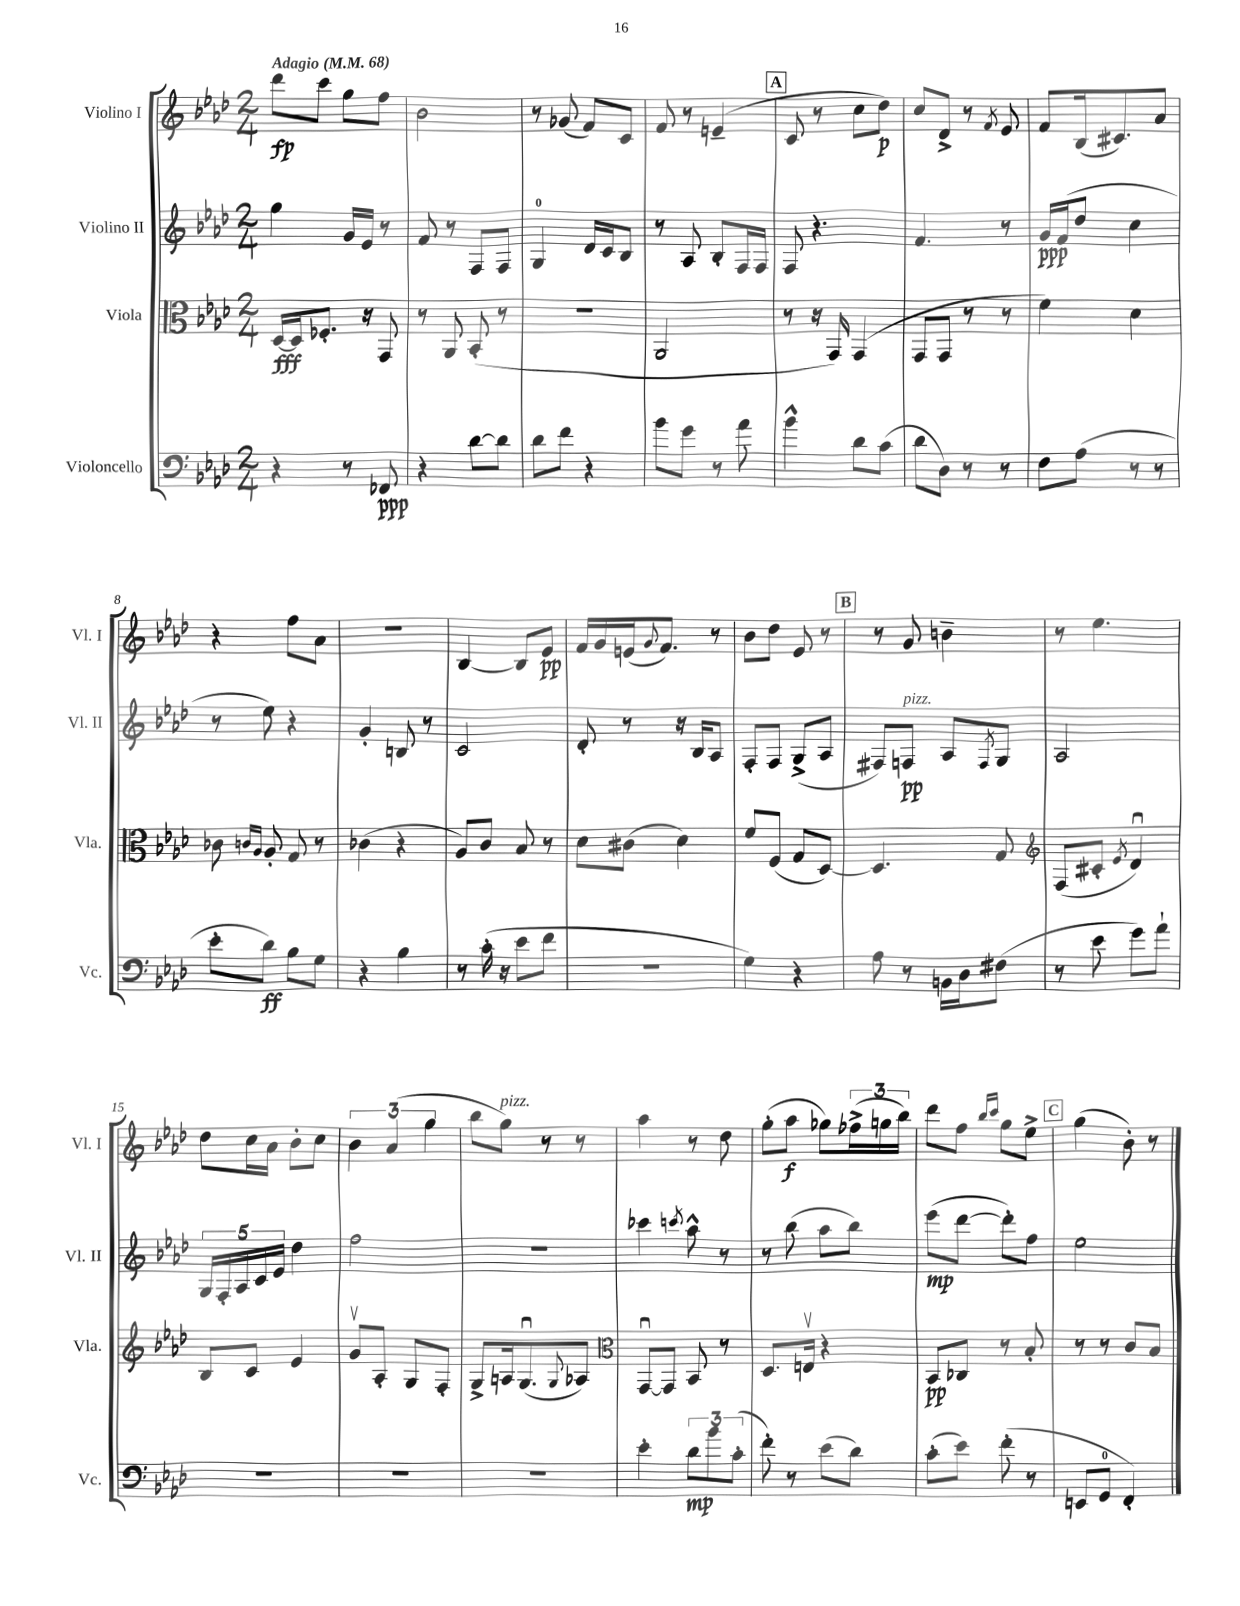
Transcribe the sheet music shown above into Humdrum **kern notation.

**kern	**kern	**kern	**kern
*staff4	*staff3	*staff2	*staff1
*clefF4	*clefC3	*clefG2	*clefG2
*k[b-e-a-d-]	*k[b-e-a-d-]	*k[b-e-a-d-]	*k[b-e-a-d-]
*M2/4	*M2/4	*M2/4	*M2/4
*MM68	*MM68	*MM68	*MM68
4r	[16D-	4gg	8ddd-
.	16D-]	.	.
.	8.F-'	.	8ccc
8r	.	16g	8gg
.	16r	16e-	.
8FF-	8GG	8r	8ff
=	=	=	=
4r	8r	8f	2b-
.	8AA-	8r	.
[8d-	(8BB-'	8F	.
8d-]	8r	8F	.
=	=	=	=
8d-	2r	4G	8r
8f	.	.	(8g-
4r	.	16d-	8f)
.	.	16c	.
.	.	8B-	8c
=	=	=	=
8b-	2AA-	8r	8f
8g	.	8A-	8r
8r	.	8B-'	(4e~
8a-	.	16F	.
.	.	16F	.
=	=	=	=
4b-^^	8r	8F	8c
.	16r	4.r	8r
.	16GG)	.	.
8d-	(4GG	.	8cc
(8c	.	.	8dd-)
=	=	=	=
8d-	8GG	4.f	8cc
8D-)	8GG	.	8d-^
8r	8r	.	8r
.	.	.	8qf
8r	8r	8r	8e-
=	=	=	=
8F	4f)	16g	8f
.	.	(16f	.
(8A-	.	8dd-	(16B-
.	.	.	8.c#)
8r	4d-	4cc	.
8r	.	.	8a-
=	=	=	=
8e-'	8c-	8r	4r
.	16qqc	.	.
.	16qqA-	.	.
8d-)	8A-'	8ee-)	.
8B-	8G	4r	8ff
8G	8r	.	8a-
=	=	=	=
4r	(4c-	4g'	2r
4B-	4r	8B	.
.	.	8r	.
=	=	=	=
8r	8A-)	2c	[4B-
(16c'	8c	.	.
16r	.	.	.
8e-	8B-	.	8B-]
8f	8r	.	8e-
=	=	=	=
2r	8d-	8d-'	16f
.	.	.	16g
.	(8c#	8r	(16e
.	.	.	8qqg
.	.	.	8.f)
.	4d-)	16r	.
.	.	16B-	.
.	.	8A-	8r
=	=	=	=
4G)	8f	8F'	8b-
.	(8F	8F	8dd-
4r	8G	(8G^	8e-
.	[8D-)	8A-	8r
=	=	=	=
8A-	4.D-]	8F#)	8r
8r	.	8F	8g
16BB	.	8A-	4b~
16D-	.	.	.
.	.	8qF	.
(8F#	8G	8G	.
=	=	=	=
*	*clefG2	*	*
8r	(8F	2A-	8r
8e-	8c#'	.	4.ee-
.	8qe-	.	.
8g)	4d-u)	.	.
8a-`	.	.	.
=	=	=	=
2r	8B-	20G	8dd-
.	.	20F'	.
.	.	20A-	.
.	8c	.	16cc
.	.	20c	.
.	.	.	16a-
.	.	20e-	.
.	4e-	4dd-	8b-'
.	.	.	8cc
=	=	=	=
2r	8gv	2ff	6b-
.	8A-'	.	.
.	.	.	(6a-
.	8G	.	.
.	.	.	6gg
.	8F'	.	.
=	=	=	=
2r	8G^	2r	8bb-
.	16A	.	8gg)
.	(8.Gu	.	.
.	.	.	8r
.	8qqG	.	.
.	8A-)	.	8r
=	=	=	=
*	*clefC3	*	*
4e-'	[8GGu	4ccc-	4aa-
.	8GG]	.	.
.	.	8qccc	.
12d-	8BB-	8aa-^^	8r
12b-	.	.	.
.	8r	8r	8dd-
(12c'	.	.	.
=	=	=	=
8f')	8.D-	8r	(8gg'
8r	.	(8bb-	8aa-
.	16Ev	.	.
(8e-	4r	8aa-	8gg-)
8d-)	.	8bb-)	(24ff-^
.	.	.	24gg
.	.	.	24bb-)
=	=	=	=
(8c'	8BB-	(8eee-	8ddd-
8e-)	8C-	[8ddd-	8ff
.	.	.	16qqbb-
.	.	.	16qqccc
(8f'	8r	8ddd-'])	8gg
8r	8B-'	8ff	8ee-^
=	=	=	=
8EE	8r	2ee-	(4gg
8GG	8r	.	.
4FF')	8c	.	8b-')
.	8B-	.	8r
==	==	==	==
*-	*-	*-	*-
